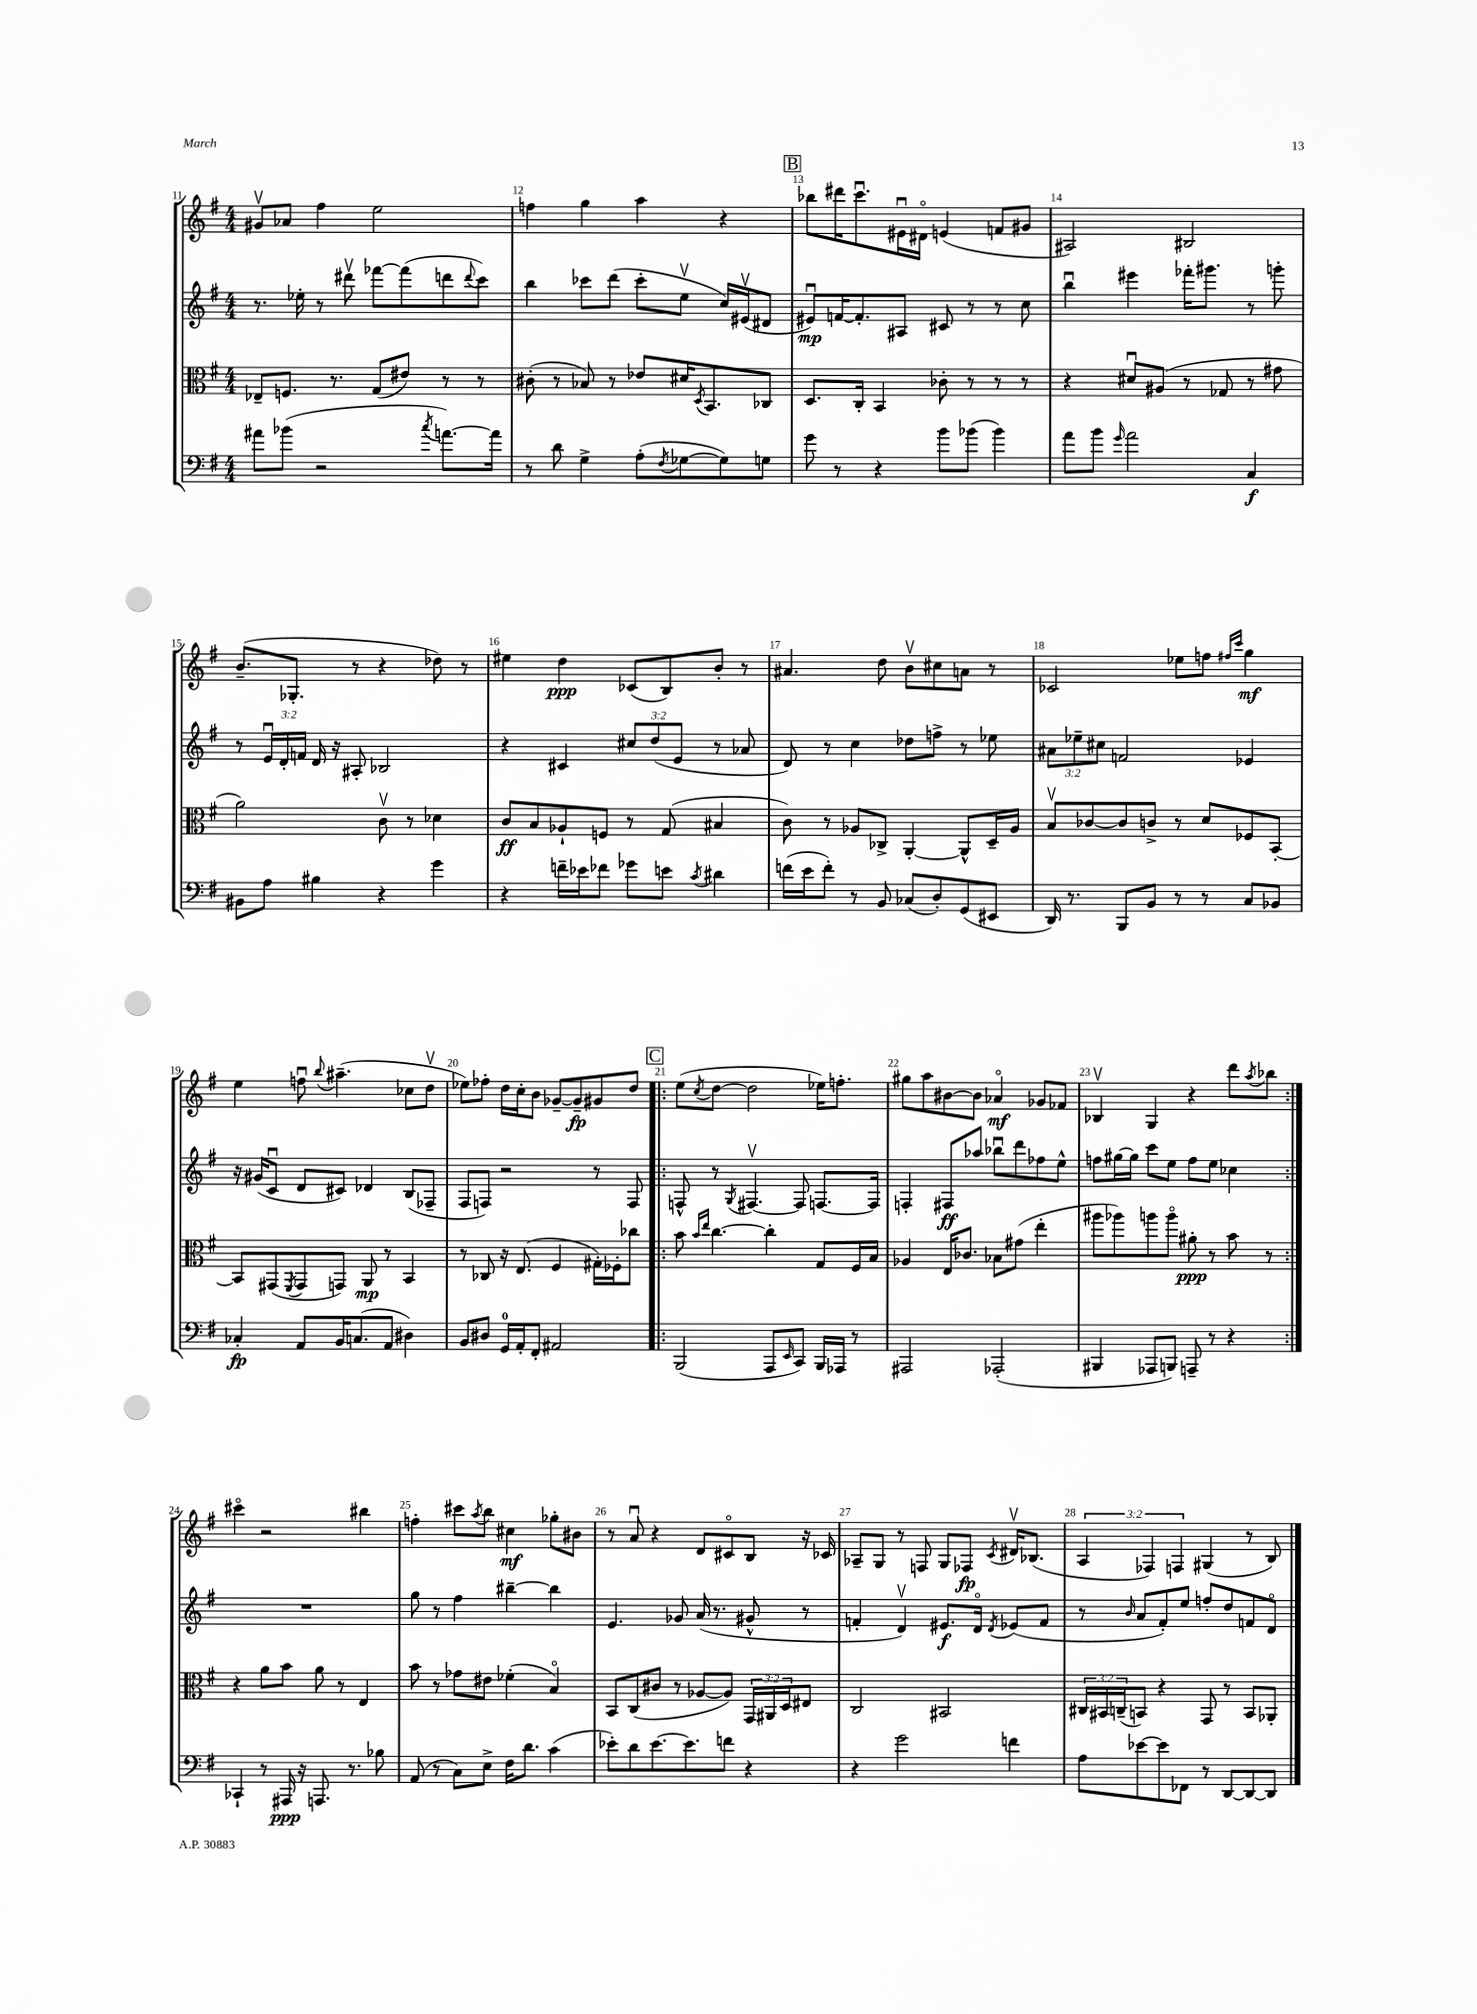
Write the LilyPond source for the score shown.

<<
\new StaffGroup <<
\new Staff = "s0" {
    \clef treble \key g \major \numericTimeSignature \time 4/4 \override Staff.TupletNumber.text = #tuplet-number::calc-fraction-text
    gis'8\upbow aes'8 fis''4 e''2 |
    f''4 g''4 a''4 r4 |
    \mark \markup { \box "B" } bes''8 dis'''16 c'''8.\downbow eis'16\downbow dis'16\flageolet e'4( f'8 gis'8 |
    ais2) bis2 |
    b'8.--( ges8.-. r8 r4 des''8) r8 |
    eis''4 d''4\ppp ces'8( b8) b'8-. r8 |
    ais'4. d''8 b'8\upbow cis''8 a'8 r8 |
    ces'2 ees''8 f''8 \grace { fis''16 c'''16 } g''4\mf |
    e''4 f''8\downbow \appoggiatura { b''8 } ais''4.--( ces''8 d''8\upbow |
    ees''8) fes''8-. d''16 c''16-. b'8 ges'8~-- ges'8--\fp gis'8 d''8 |
    \repeat volta 2 { \mark \markup { \box "C" } e''8( \acciaccatura { c''8 } d''8~ d''2 ees''16) f''8.-. |
    gis''8 a''8 bis'8~ bis'8 aes'4\flageolet\mf ges'8 fes'8 |
    bes4\upbow g4 r4 d'''8 \acciaccatura { a''8 } bes''8 | }
    cis'''4\flageolet r2 bis''4 |
    f''4-. cis'''8 \acciaccatura { a''8 } b''8 cis''4\mf ges''8-. bis'8 |
    r8 a'8\downbow r4 d'8 cis'8\flageolet b8 r16 ces'16 |
    aes8-- g8 r8 f8 g8 fes8\fp \acciaccatura { c'8 } dis'16\upbow bes8.( |
    \tuplet 3/2 { a4 fes4) f4 } gis4( r8 b8) \bar "|." |
}
\new Staff = "s1" {
    \clef treble \key g \major \numericTimeSignature \time 4/4 \override Staff.TupletNumber.text = #tuplet-number::calc-fraction-text
    r8. ees''16-. r8 dis'''8\upbow fes'''8~ fes'''8( d'''8 \appoggiatura { d'''8 } c'''8) |
    b''4 ces'''8 d'''8( ces'''8-. e''8\upbow c''16) eis'16\upbow( dis'8 |
    \mark \markup { \box "B" } eis'8\downbow\mp) f'16~ f'8.-. ais8 cis'8 r8 r8 c''8 |
    b''4\downbow eis'''4 fes'''16-. gis'''8. r8 g'''8-. |
    r8 \tuplet 3/2 { e'16\downbow d'16-. f'16 } d'16 r16 ais8-. bes2 |
    r4 cis'4 \tuplet 3/2 { cis''8 d''8( e'8 } r8 aes'8 |
    d'8) r8 c''4 des''8 f''8-> r8 ees''8 |
    \tuplet 3/2 { ais'8 ees''8-- cis''8 } f'2 ees'4 |
    r16 gis'16( c'8\downbow d'8 cis'8) des'4 b8( fes8-- |
    fis8 f8) r2 r8 f8 |
    \repeat volta 2 { \mark \markup { \box "C" } f8-^ r8 \acciaccatura { g8 } fis4.~\upbow fis8 f8.~ f16 |
    f4-. fis8\ff aes''8 bes''8\downbow d'''8 fes''8 e''8-^ |
    f''8 gis''16~ gis''16 c'''8 e''8 f''8 e''8 ces''4 | }
    R1 |
    g''8 r8 fis''4 bis''4~-- bis''4 |
    e'4. ges'8 a'16( r8. gis'8-^ r8 |
    f'4-. d'4\upbow) eis'8.\f d'16\flageolet \acciaccatura { d'8 } ees'8( f'8 |
    r8 \grace { b'16 } a'8 fis'8-.) e''8 f''8-. d''8 f'8 d'8\flageolet \bar "|." |
}
\new Staff = "s2" {
    \clef alto \key g \major \numericTimeSignature \time 4/4 \override Staff.TupletNumber.text = #tuplet-number::calc-fraction-text
    ees8-- f8. r8. g8( eis'8) r8 r8 |
    cis'8-.( r8 bes8) r8 ees'8 dis'16 \acciaccatura { d8 } b,8. ces8 |
    \mark \markup { \box "B" } d8. c16-. b,4 ces'8-. r8 r8 r8 |
    r4 dis'8\downbow ais8( r8 ges8 r8 gis'8 |
    a'2) c'8\upbow r8 des'4 |
    c'8\ff b8 aes8-! f8 r8 g8( bis4 |
    c'8) r8 aes8 ces8-> a,4~-. a,8-^ d16-- aes16 |
    b8\upbow ces'8~ ces'8 c'8-> r8 d'8 fes8 b,8~-. |
    b,8 gis,8( \acciaccatura { fis,8 } gis,8 g,8) a,8\mp r8 b,4 |
    r8 ces8 r16 e8.( fis4 gis16-.) fes16-. ces''8 |
    \repeat volta 2 { \mark \markup { \box "C" } b'8 \grace { b'16 e''16 } c''4.~ c''4-. g8 fis16 b16 |
    aes4 e16 ces'8. bes8 gis'8( e''4-. |
    ais''8 aes''8) a''8 a''8\flageolet ais'8-.\ppp r8 b'8 r8 | }
    r4 a'8 b'8 a'8 r8 e4 |
    b'8 r8 ges'8 eis'8 fes'4-.( b4\flageolet) |
    b,8 c8( cis'8 r8 aes8~ aes8) \tuplet 3/2 { g,16 ais,16 d16 } eis8 |
    c2 bis,2 |
    \tuplet 3/2 { cis16 bis,16 c16--( } b,8) r4 g,8 r8 b,8 aes,8-. \bar "|." |
}
\new Staff = "s3" {
    \clef bass \key g \major \numericTimeSignature \time 4/4
    ais'8 bes'8( r2 \acciaccatura { c''8 } a'8.~) a'16 |
    r8 d'8 g4-> a8-.( \acciaccatura { fis8 } ges8~ ges8) g8 |
    \mark \markup { \box "B" } g'8 r8 r4 b'8 bes'8( bes'4) |
    a'8 b'8 \grace { g'16 } a'2 c4\f |
    bis,8 a8 bis4 r4 g'4 |
    r4 f'16-- ees'16 fes'8 ges'8 e'8 \acciaccatura { c'8 } dis'4 |
    f'16( e'16 f'8-.) r8 b,8 ces8( d8-.) g,8( eis,8 |
    d,16) r8. b,,8 b,8 r8 r8 c8 bes,8 |
    ces4-.\fp a,8 b,16 c8.( a,8 dis4) |
    b,8 dis8 g,16-0 a,16-. fis,8-. ais,2 |
    \repeat volta 2 { \mark \markup { \box "C" } b,,2( a,,8 \grace { e,16 } c,8) b,,16 aes,,16 r8 |
    ais,,2 aes,,2-.( |
    bis,,4 aes,,8 b,,8) a,,8-- r8 r4 | }
    ces,4-! r8 ais,,16\ppp r16 a,,8. r8. bes8 |
    a,8( r8 c8) e8-> fis16 d'8. c'4( |
    ees'8-.) d'8 ees'8.~ ees'8. f'8 r4 |
    r4 g'2 f'4 |
    a8 ees'8~ ees'8 fes,8 r8 d,8~ d,8~ d,8 \bar "|." |
}
>>
>>
\layout { \context { \Score currentBarNumber = #11 \override BarNumber.break-visibility = ##(#f #t #t) barNumberVisibility = #all-bar-numbers-visible } }
